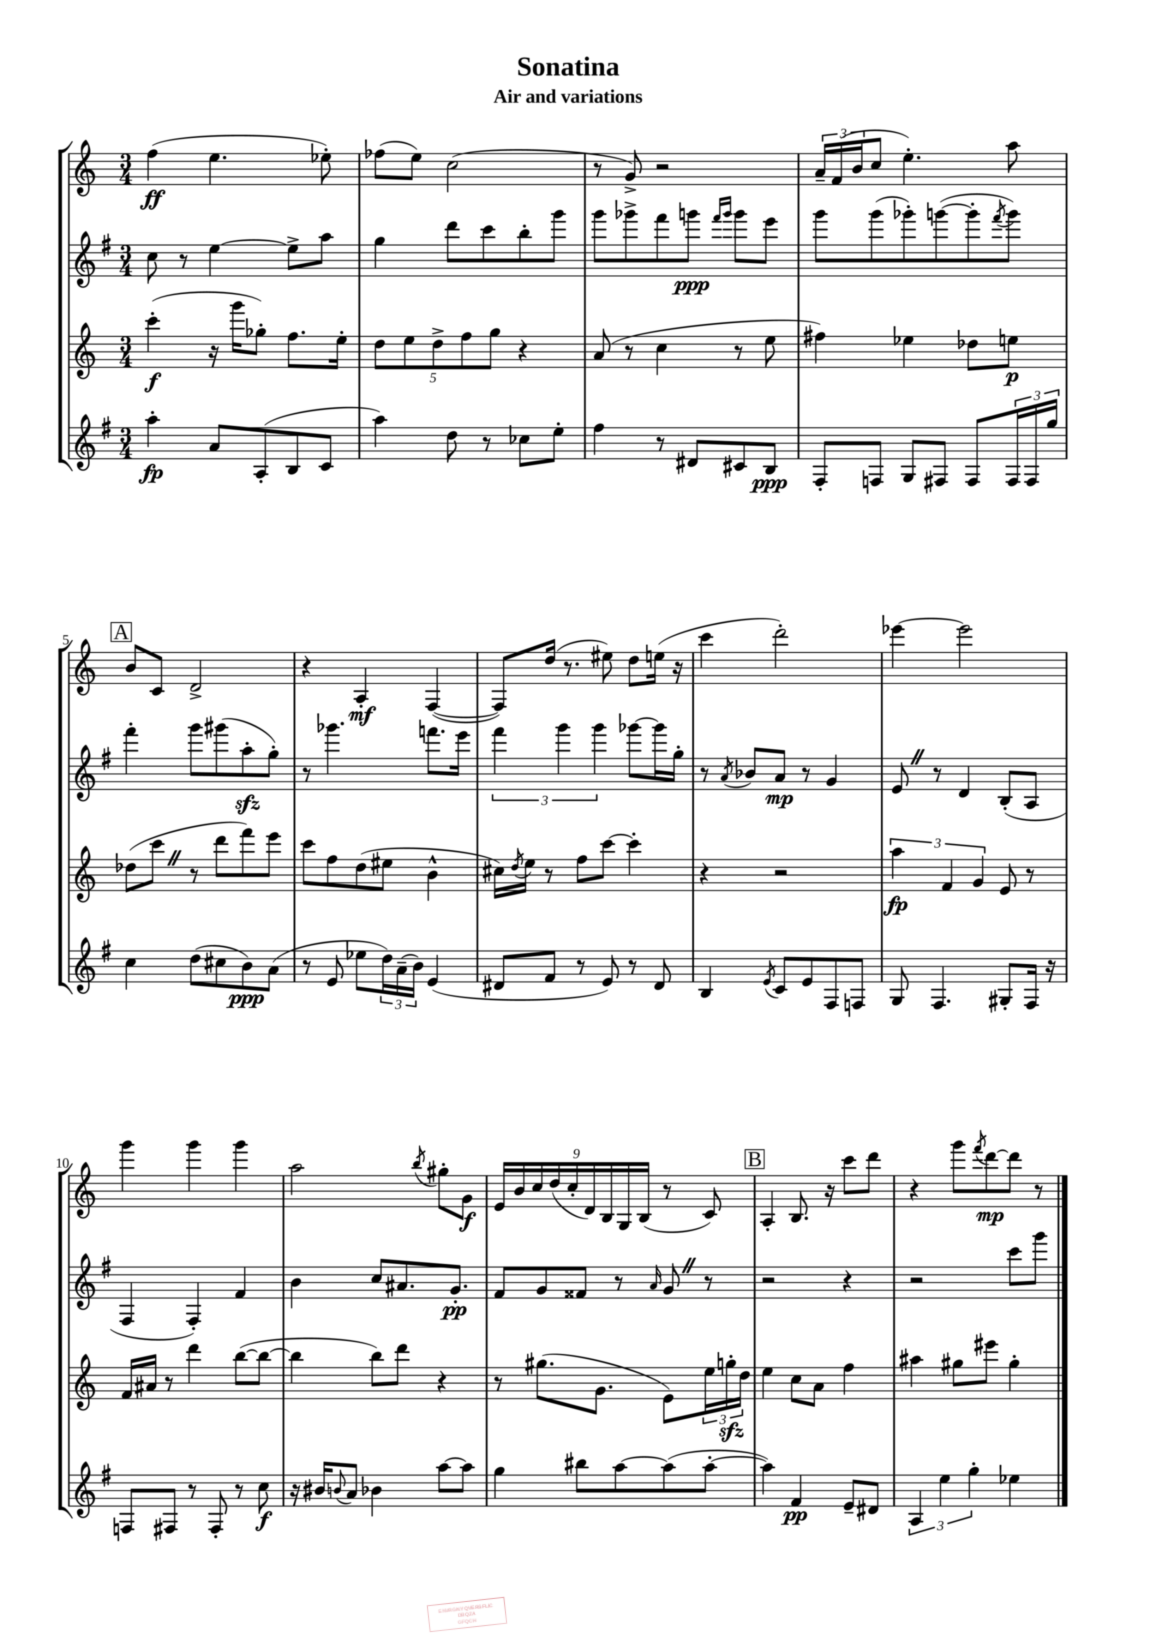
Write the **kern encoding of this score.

**kern	**kern	**kern	**kern
*staff4	*staff3	*staff2	*staff1
*clefG2	*clefG2	*clefG2	*clefG2
*k[f#]	*k[]	*k[f#]	*k[]
*M3/4	*M3/4	*M3/4	*M3/4
4aa'	(4ccc'	8cc	(4ff
.	.	8r	.
8a	16r	[4ee	4.ee
.	16ggg	.	.
(8A'	8gg-')	.	.
8B	8.ff	8ee^]	.
8c	.	8aa	8ee-')
.	16ee'	.	.
=	=	=	=
4aa)	10dd	4gg	(8ff-
.	10ee	.	.
.	.	.	8ee)
.	10dd^	.	.
8dd	.	8ddd	(2cc
.	10ff	.	.
8r	.	8ccc	.
.	10gg	.	.
8cc-	4r	8bb'	.
8ee'	.	8ggg	.
=	=	=	=
4ff#	(8a	8ggg	8r
.	8r	8ggg-^	8g^)
8r	4cc	8fff#	2r
8d#	.	8ggg	.
.	.	16qqfff#	.
.	.	16qqggg	.
8c#	8r	8ggg	.
8B	8ee	8eee	.
=	=	=	=
8F#'	4ff#)	8ggg	24a~
.	.	.	(24f
.	.	.	24b
8F	.	(8ggg	8cc
8G	4ee-	8ggg-')	4.ee')
8F#	.	([8ggg	.
8F#	8dd-	8ggg']	.
.	.	8qfff#	.
24F#	8ee	8ggg)	8aa
24F#	.	.	.
24gg	.	.	.
=	=	=	=
4cc	(8dd-	4fff#'	8b
.	8ccc	.	8c
(8dd	8r	8ggg	2d^
8cc#	8ddd	(8ggg#	.
8b)	8fff)	8aa'	.
(8a	8eee	8gg')	.
=	=	=	=
8r	8ccc	8r	4r
8e	8ff	4.ggg-	.
8ee-	(8dd	.	4A'
24dd)	8ee#	.	.
(24a~	.	.	.
24b)	.	.	.
(4e	4b^^	8.fff	([4F
.	.	16eee	.
=	=	=	=
8d#	16cc#)	6fff#	8F])
.	8qdd	.	.
.	16ee	.	.
8f#	8r	.	(16dd
.	.	6ggg	.
.	.	.	8.r
8r	8ff	.	.
.	.	6ggg	.
8e)	[8ccc	.	8ee#)
8r	4ccc']	[8ggg-	8dd
8d#	.	16ggg-]	(16ee
.	.	16gg'	16r
=	=	=	=
4B	4r	8r	4ccc
.	.	8qa	.
.	.	8b-	.
8qe	.	.	.
8c	2r	8a	2ddd')
8e	.	8r	.
8F#	.	4g	.
8F	.	.	.
=	=	=	=
8G	6aa	8e	[4eee-
4.F#	.	8r	.
.	6f	.	.
.	.	4d	2eee-]
.	6g	.	.
8G#'	8e	(8B'	.
16F#	8r	8A	.
16r	.	.	.
=	=	=	=
8F	16f	4F#	4ggg
.	16a#	.	.
8F#	8r	.	.
8r	4ddd	4F#')	4ggg
8F#'	.	.	.
8r	([8bb	4f#	4ggg
8cc	8bb_	.	.
=	=	=	=
16r	4bb]	4b	2aa
16b#	.	.	.
8qqb	.	.	.
8a	.	.	.
4b-	8bb)	8cc	.
.	8ddd	8.a#	.
.	.	.	8qbb
[8aa	4r	.	8gg#'
.	.	8.g'	.
8aa]	.	.	8g
=	=	=	=
4gg	8r	8f#	18e
.	.	.	18b
.	.	.	18cc
.	(8.gg#	8g	.
.	.	.	(18dd
.	.	.	18cc'
8bb#	.	8f##	.
.	.	.	18d)
.	8.g	.	.
.	.	.	18B
[8aa	.	8r	.
.	.	.	18G
.	.	.	(18B
.	.	16qqa	.
(8aa]	8e)	8g	8r
[8aa'	24ee	8r	8c)
.	24gg'	.	.
.	24dd	.	.
=	=	=	=
4aa])	4ee	2r	4A'
4f#	8cc	.	8.B
.	8a	.	.
.	.	.	16r
8e~	4ff	4r	8ccc
8d#	.	.	8ddd
=	=	=	=
6A	4aa#	2r	4r
6ee	.	.	.
.	8gg#	.	8ggg
6gg'	.	.	.
.	.	.	8qfff
.	8eee#	.	[8ddd
4ee-	4gg#'	8ccc	8ddd]
.	.	8ggg	8r
==	==	==	==
*-	*-	*-	*-
